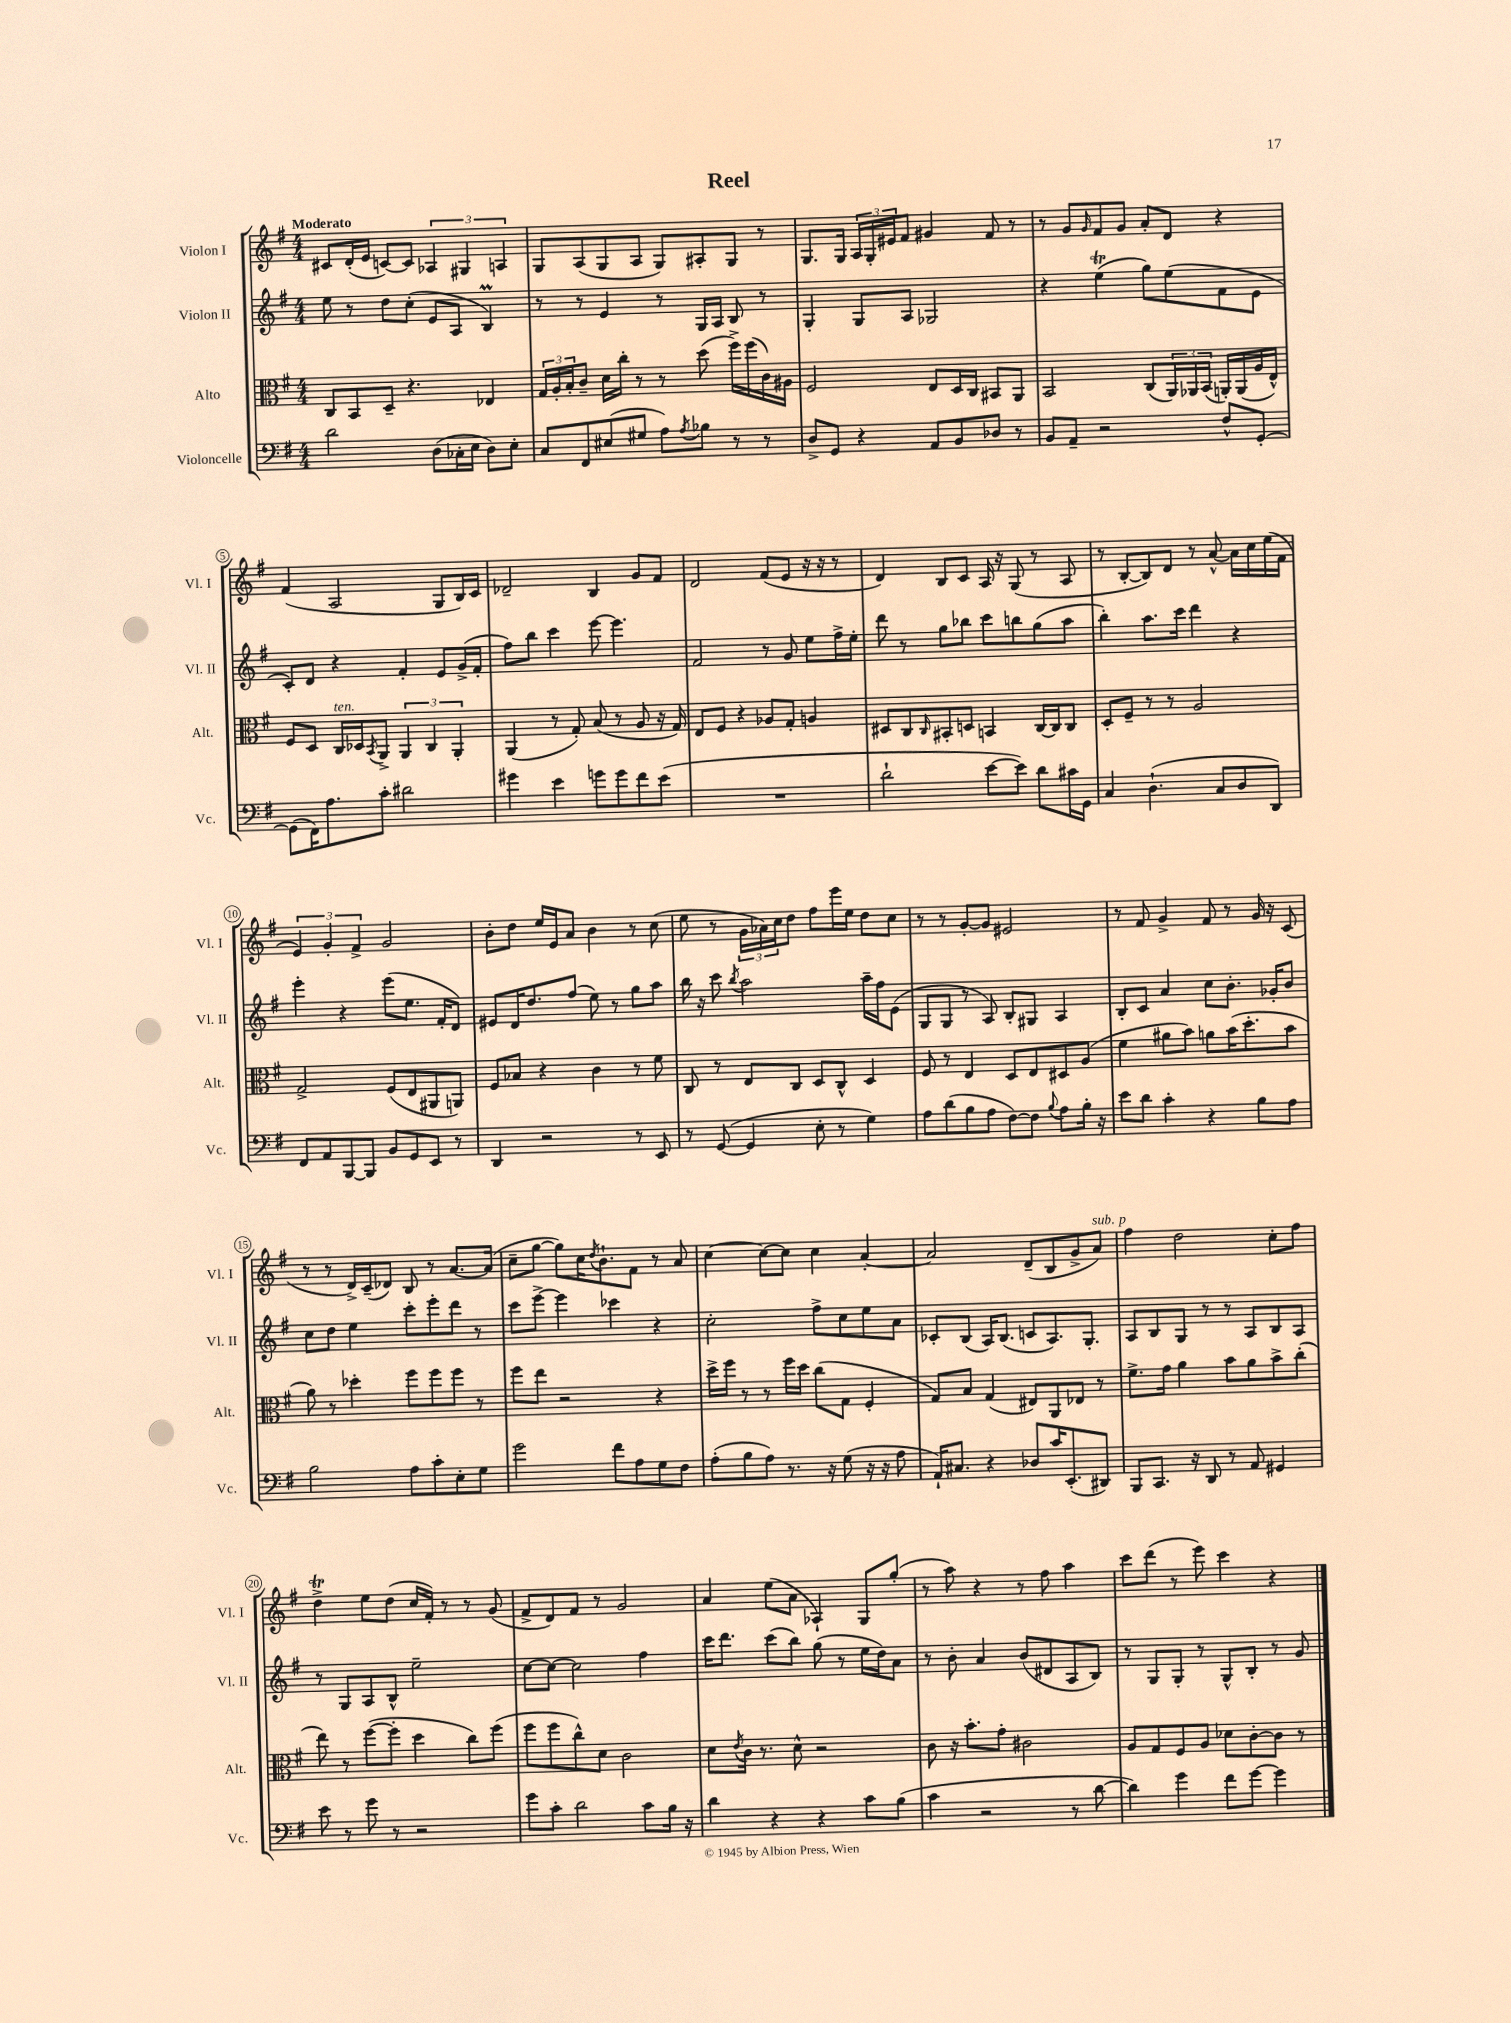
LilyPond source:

\header { title = "Reel" }
<<
\new StaffGroup <<
\new Staff = "s0" \with { instrumentName = "Violon I" shortInstrumentName = "Vl. I" } {
    \clef treble \key g \major \numericTimeSignature \time 4/4 \tempo "Moderato"
    cis'8 d'16-.( e'16 c'8~) c'8 \tuplet 3/2 { aes4 gis4 a4 } |
    g8 a8( g8 a8 g8) ais8-. g8 r8 |
    g8. g16 \tuplet 3/2 { a16 g16-. eis'16 } fis'8 gis'4 fis'8 r8 |
    r8 g'8 \grace { g'16 } fis'8 g'8 a'8-. d'8 r4 |
    fis'4( a2 g8 b16) c'16 |
    des'2-- b4 g'8 fis'8 |
    d'2 fis'8( e'8 r16 r16 r8 |
    d'4) b8 c'8 a16 r16 g8( r8 a8 |
    r8 b8~-. b8) d'8 r8 a'8~-^ a'16 c''16 e''16( fis'16 |
    \tuplet 3/2 { e'4) g'4-. fis'4-> } g'2 |
    b'8-. d''8 e''16 e'16 a'8 b'4 r8 c''8( |
    e''8 r8 \tuplet 3/2 { g'16 aes'16) c''16 } d''8 fis''8 e'''16 e''16 d''8 c''8 |
    r8 r8 g'8~-. g'8 eis'2 |
    r8 fis'8 g'4-> fis'8 r8 g'16 r16 c'8( |
    r8 r8 d'16->) c'16--( des'8) b8 r8 a'8.~ a'16( |
    c''8-- g''8~ g''8) c''16 \acciaccatura { d''8 } b'8.-! fis'8 r8 a'8 |
    c''4~ c''8~ c''8 c''4 a'4~-. |
    a'2 d'8--( b8 g'8-> a'8^\markup { \italic "sub. p" }) |
    fis''4 d''2 c''8-. fis''8 |
    d''4->\trill e''8 d''8( c''16 fis'16-.) r8 r8 g'8( |
    fis'8-> d'8) fis'8 r8 g'2 |
    a'4 e''8( a'8 aes4-!) g8 g''8-.( |
    r8 a''8) r4 r8 fis''8 a''4 |
    c'''8 d'''8( r8 e'''8) c'''4 r4 \bar "|." |
}
\new Staff = "s1" \with { instrumentName = "Violon II" shortInstrumentName = "Vl. II" } {
    \clef treble \key g \major \numericTimeSignature \time 4/4
    e''8 r8 d''8 c''8-.( e'8 a8 b4\prall) |
    r8 r8 e'4 r8 g16 a16 b8 r8 |
    g4-. g8 a8 ges2 |
    r4 e''4\trill( g''8) e''8( fis'8 e'8 |
    c'8-.) d'8 r4 fis'4-. e'8 g'16->( fis'16-. |
    fis''8) b''8 c'''4 e'''8~ e'''4. |
    fis'2 r8 g'8 e''8 fis''16-> e''16-. |
    d'''8 r8 g''8 bes''8 c'''8 b''8 g''8( a''8 |
    b''4-.) a''8. c'''16 d'''4 r4 |
    e'''4-. r4 e'''8( e''8. fis'16-. d'8) |
    eis'8 d'16 d''8. fis''8( e''8) r8 g''8 a''8 |
    b''16 r16 c'''8 \acciaccatura { b''8 } a''2 a''16-- fis''16 e'8( |
    g8 g8 r8 a8) b8-. gis8 a4 |
    b8-. c'8 a'4 c''8 b'8.-. ges'16-. b'8 |
    c''8 d''8 e''4 c'''8-. e'''8-. d'''8 r8 |
    c'''8 e'''8~-> e'''4 ces'''4 r4 |
    c''2-. fis''8-> c''8 e''8 a'8 |
    ces'8-. b8( a16) b8.( c'8 a8.) g8.-. |
    a8 b8 g8 r8 r8 a8 b8 a8 |
    r8 g8 a8 b8-^ e''2-- |
    c''8~ c''8~ c''2 fis''4 |
    c'''16 d'''8. c'''8( b''8) g''8( r8 e''16 d''16) a'8 |
    r8 b'8-. a'4 b'8( dis'8 a8 b8) |
    r8 g8 g8-. r8 g8-^ b8-. r8 g'8 \bar "|." |
}
\new Staff = "s2" \with { instrumentName = "Alto" shortInstrumentName = "Alt." } {
    \clef alto \key g \major \numericTimeSignature \time 4/4
    c8 b,8 d8-- r4. ees4 |
    \tuplet 3/2 { g16 a16-. b16-. } c'8-- d'16 c''16-. r8 r8 d''8( fis''16->) fis''16( c'16) ais16 |
    fis2 e8 d16 c16 bis,8 a,8 |
    b,2 c8( \tuplet 3/2 { a,16) aes,16 b,16( } a,16-.) a,16( a16 e16-^) |
    fis8 d8 c16^\markup { \italic "ten." } des16 \acciaccatura { b,8 } a,8-> \tuplet 3/2 { a,4 c4 a,4-. } |
    a,4( r8 g8-.) b8( r8 a8 r16 g16) |
    e8 fis8 r4 aes8 g8-. a4 |
    dis8 c8 \grace { c16 } bis,8-. d8 b,4 c16~ c16 c8 |
    d8-. fis8-- r8 r8 a2 |
    g2-> fis8( e8 ais,8 a,8) |
    fis8 bes8 r4 c'4 r8 fis'8 |
    c8 r8 e8 c8 d8 c8-^ d4 |
    fis8 r8 e4 d8 e8 dis8 a8( |
    fis'4 ais'8 b'8) a'8 b'16( d''8.-. b'8 |
    a'8) r8 des''4-. fis''8 fis''8 fis''8 r8 |
    fis''8 e''8 r2 r4 |
    d''16-> fis''16 r8 r8 fis''16 d''16 c''8( g8 fis4-. |
    g8) b8 g4( eis8) a,8 ees8 r8 |
    fis'8.-> g'16 a'4 b'8 a'8 b'8-> c''8-.( |
    e''8) r8 fis''8~( fis''8-. d''4 c''8) fis''8( |
    fis''8 fis''8 c''8-^) d'8 c'2 |
    d'8 \acciaccatura { e'8 } c'16 r8. d'8-^ r2 |
    c'8 r16 b'8.-. g'8-. cis'2 |
    a8 g8 fis8 a8 des'8 c'8~-. c'8 r8 \bar "|." |
}
\new Staff = "s3" \with { instrumentName = "Violoncelle" shortInstrumentName = "Vc." } {
    \clef bass \key g \major \numericTimeSignature \time 4/4
    d'2 d8( ces16-. e16 d8) e8-. |
    c8 fis,8 eis8( gis8 a8) \acciaccatura { a8 } bes8 r8 r8 |
    d8-> g,8 r4 a,8 b,8 des8 r8 |
    b,8 a,8-- r2 fis8-^ g,8~-. |
    g,8( fis,16) a8. c'8-. dis'2 |
    gis'4 e'4 g'8 g'8 fis'8 e'8( |
    R1 |
    d'2-! e'8~ e'8) d'8 cis'16 g,16 |
    c4 d4.-!( c8 d8 d,8) |
    fis,8 a,8 b,,8~ b,,8 b,8 g,8 e,8 r8 |
    d,4 r2 r8 e,8 |
    r8 g,8~( g,4 e8-. r8 g4) |
    a8 d'8( b8 a8 fis8~) fis8 \appoggiatura { b8 } a8 b16-. r16 |
    e'8 d'8 c'4-. r4 b8 a8 |
    b2 a8 c'8-. e8-. g8 |
    g'2 fis'8 a8 g8 fis8 |
    a8-.( b8 a8) r8. r16 g8( r16 r16 a8 |
    a,16-!) cis8. r4 des8 c'16 e,8.-.( dis,8) |
    b,,8 c,8. r16 d,8 r8 a,8 gis,4 |
    e'8 r8 g'8 r8 r2 |
    g'8 c'8-. d'2 c'8 b16 r16 |
    d'4 r4 r4 c'8 b8( |
    c'4 r2 r8 d'8~ |
    d'4) g'4 fis'8 g'8~ g'4 \bar "|." |
}
>>
>>
\layout { \context { \Score \override BarNumber.stencil = #(make-stencil-circler 0.1 0.3 ly:text-interface::print) } }
